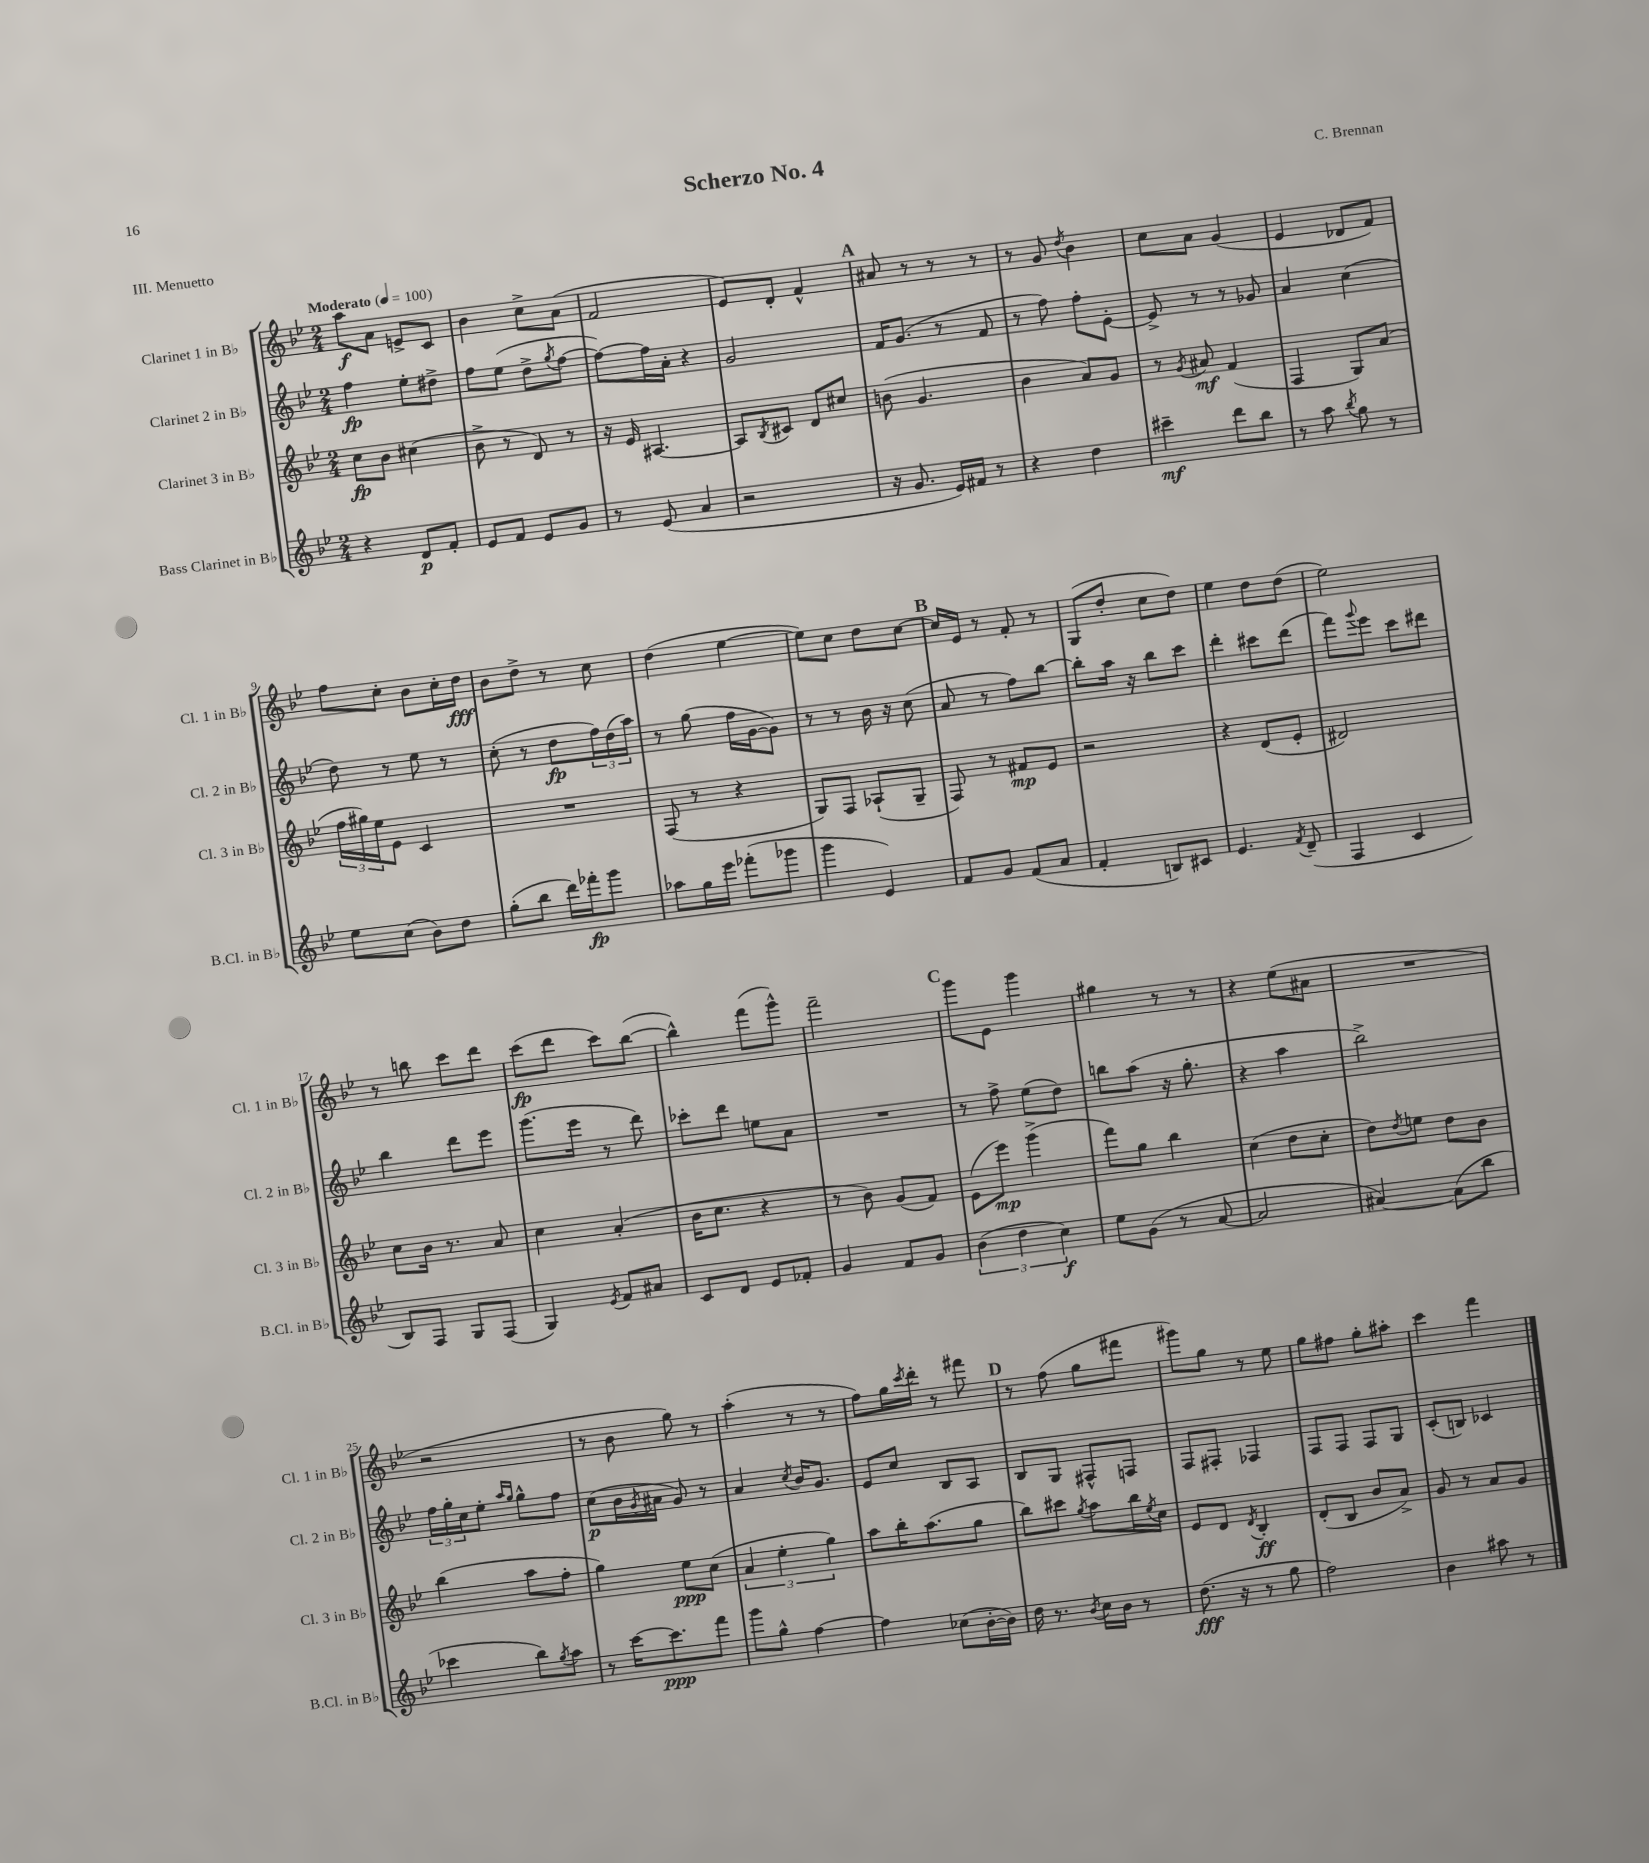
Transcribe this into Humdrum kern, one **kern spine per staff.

**kern	**dynam	**kern	**dynam	**kern	**dynam	**kern	**dynam
*part4	*part4	*part3	*part3	*part2	*part2	*part1	*part1
*staff4	*staff4	*staff3	*staff3	*staff2	*staff2	*staff1	*staff1
*I"Bass Clarinet in B♭	*	*I"Clarinet 3 in B♭	*	*I"Clarinet 2 in B♭	*	*I"Clarinet 1 in B♭	*
*I'B.Cl. in B♭	*	*I'Cl. 3 in B♭	*	*I'Cl. 2 in B♭	*	*I'Cl. 1 in B♭	*
*clefG2	*	*clefG2	*	*clefG2	*	*clefG2	*
*k[b-e-]	*	*k[b-e-]	*	*k[b-e-]	*	*k[b-e-]	*
*M2/4	*	*M2/4	*	*M2/4	*	*M2/4	*
*MM100	*	*MM100	*	*MM100	*	*MM100	*
=1	=1	=1	=1	=1	=1	=1	=1
!	!	!	!	!	!	!LO:TX:a:B:t=Moderato	!
4r	.	8cc\L	fp	4ff\	fp	8aa\L	f
.	.	8b-\J	.	.	.	8a\J	.
8d/L	p	(4cc#X\	.	8ee-'\L	.	8en^/L	.
8f'/J	.	.	.	8dd#X^\J	.	8c/J	.
=2	=2	=2	=2	=2	=2	=2	=2
8e-/L	.	8b-^\	.	8ff\L	.	4b-\	.
8f/J	.	8r	.	(8ee-\J	.	.	.
8e-/L	.	8d/)	.	8dd^\L	.	8cc^\L	.
.	.	.	.	8qgg/	.	.	.
8g/J	.	8r	.	[8ff\J	.	(8a\J	.
=3	=3	=3	=3	=3	=3	=3	=3
8r	.	16r	.	8ff\L_)	.	2f/	.
.	.	16e-/	.	.	.	.	.
(8e-/	.	[4.A#X/	.	16ff\L]	.	.	.
.	.	.	.	16a'\JJ	.	.	.
4a/	.	.	.	4r	.	.	.
=4	=4	=4	=4	=4	=4	=4	=4
2r	.	8A#/L]	.	2g/	.	8e-/L)	.
.	.	8qB-/	.	.	.	.	.
.	.	8c#X/J	.	.	.	8d'/J	.
.	.	8d/L	.	.	.	4f^^/	.
.	.	8cc#X/J	.	.	.	.	.
!!LO:REH:place=s1:t=A
=5	=5	=5	=5	=5	=5	=5	=5
16r	.	(8bn\	.	16f/KL	.	8a#X/	.
8.g/	.	.	.	(8.g/J	.	.	.
.	.	4.g/	.	.	.	8r	.
16e-/LL)	.	.	.	8r	.	8r	.
16f#X/JJ	.	.	.	.	.	.	.
8r	.	.	.	8f/	.	8r	.
=6	=6	=6	=6	=6	=6	=6	=6
4r	.	4b-\	.	8r	.	8r	.
.	.	.	.	8ff\)	.	8g/	.
.	.	.	.	.	.	8qdd/	.
4dd\	.	8a/L)	.	8ff'\L	.	4b-\	.
.	.	8g/J	.	[8e-'\J	.	.	.
=7	=7	=7	=7	=7	=7	=7	=7
4ccc#X~\	mf	8r	.	8e-^/]	.	8cc\L	.
.	.	8qg/	.	.	.	.	.
.	.	8a#X/	mf	8r	.	8a\J	.
8ddd\L	.	(4f/	.	8r	.	(4g/	.
8bb-\J	.	.	.	8g-X/	.	.	.
=8	=8	=8	=8	=8	=8	=8	=8
8r	.	4F/	.	4a/	.	4e-/	.
8aa\	.	.	.	.	.	.	.
8qbb-/	.	.	.	.	.	.	.
8gg\	.	8G/L)	.	(4cc\	.	8d-X/L	.
8r	.	(8a/J	.	.	.	8f/J)	.
!!LO:LB:g=z
=9	=9	=9	=9	=9	=9	=9	=9
8ee-\L	.	24ff\LL	.	8dd\)	.	8ff\L	.
.	.	24gg#X\)	.	.	.	.	.
.	.	24ee-\J	.	.	.	.	.
(8cc\J	.	8e-\J	.	8r	.	8cc'\J	.
8b-\L)	.	4c/	.	8ee-\	.	8b-\L	.
8dd\J	.	.	.	8r	.	16cc'\L	.
.	.	.	.	.	.	16dd\JJ	fff
=10	=10	=10	=10	=10	=10	=10	=10
(8gg'\L	.	2r	.	(8cc'\	.	8b-\L	.
8bb-\J	.	.	.	8r	.	8dd^\J	.
16ddd\LL)	.	.	.	8dd\L	fp	8r	.
16fff-X'\J	fp	.	.	.	.	.	.
8ggg\J	.	.	.	24ff\L)	.	8cc\	.
.	.	.	.	(24dd\	.	.	.
.	.	.	.	24aa\JJ)	.	.	.
=11	=11	=11	=11	=11	=11	=11	=11
8aa-X\L	.	(8F/	.	8r	.	(4dd\	.
16gg\L	.	8r	.	(8gg\	.	.	.
16eee-\JJ	.	.	.	.	.	.	.
(8fff-X'\L	.	4r	.	16ff\LL	.	[4ee-\	.
.	.	.	.	[16g\J	.	.	.
8ggg-X\J	.	.	.	8g\J])	.	.	.
=12	=12	=12	=12	=12	=12	=12	=12
4ggg\	.	8G/L)	.	8r	.	8ee-\L])	.
.	.	8F/J	.	8r	.	8cc\J	.
4e-/)	.	(8A-X`/L	.	16b-\	.	8dd\L	.
.	.	.	.	16r	.	.	.
.	.	8G~/J	.	(8cc\	.	[8cc\J	.
!!LO:REH:place=s1:t=B
=13	=13	=13	=13	=13	=13	=13	=13
8f/L	.	8F/)	.	8a/	.	16cc/LL]	.
.	.	.	.	.	.	16e-/JJ	.
8g/J	.	8r	.	8r	.	8r	.
(8f/L	.	8f#X/L	mp	8ff\L)	.	8f'/	.
8a/J	.	8e-/J	.	[8bb-\J	.	8r	.
=14	=14	=14	=14	=14	=14	=14	=14
4f'/	.	2r	.	8bb-'\L]	.	(8G/L	.
.	.	.	.	16aa\Jk	.	8dd'/J	.
.	.	.	.	16r	.	.	.
8Bn/L)	.	.	.	8bb-\L	.	8cc\L	.
8c#X/J	.	.	.	8ccc\J	.	8dd\J)	.
=15	=15	=15	=15	=15	=15	=15	=15
4.e-/	.	4r	.	4ddd'\	.	4ee-\	.
.	.	(8d/L	.	8ccc#X\L	.	8dd\L	.
8qf/	.	.	.	.	.	.	.
(8d~/	.	8e-'/J	.	(8ddd\J	.	(8dd\J	.
=16	=16	=16	=16	=16	=16	=16	=16
4F/	.	2d#X/)	.	8fff\L)	.	2ee-\)	.
.	.	.	.	8qqggg/	.	.	.
.	.	.	.	8eee-\J	.	.	.
4c/	.	.	.	8ccc\L	.	.	.
.	.	.	.	8ddd#X\J	.	.	.
!!LO:LB:g=z
=17	=17	=17	=17	=17	=17	=17	=17
8B-/L)	.	8cc\L	.	4bb-\	.	8r	.
8F/J	.	16b-\Jk	.	.	.	8bbn\	.
.	.	8.r	.	.	.	.	.
8G/L	.	.	.	8ddd\L	.	8ccc\L	.
(8F/J	.	8a/	.	8eee-\J	.	8ddd\J	.
=18	=18	=18	=18	=18	=18	=18	=18
4G/)	.	4cc\	.	(8.ggg\L	.	(8ccc\L	fp
.	.	.	.	.	.	8ddd\J	.
.	.	.	.	16eee-\Jk	.	.	.
8qe-/	.	.	.	.	.	.	.
8f/L	.	(4a'/	.	8r	.	8ccc\L)	.
8a#X/J	.	.	.	8ddd\)	.	([8bb-\J	.
=19	=19	=19	=19	=19	=19	=19	=19
8c/L	.	16b-\KL	.	8ccc-X'\L	.	4bb-^^\])	.
.	.	8.cc\J	.	.	.	.	.
8d/J	.	.	.	8ddd\J	.	.	.
8e-/L	.	4r	.	8een\L	.	(8fff\L	.
8f-X'/J	.	.	.	8a\J	.	8ggg^^\J)	.
=20	=20	=20	=20	=20	=20	=20	=20
4g/	.	8r	.	2r	.	2fff~\	.
.	.	8b-\)	.	.	.	.	.
8f/L	.	(8g/L	.	.	.	.	.
8g/J	.	8f/J)	.	.	.	.	.
!!LO:REH:place=s1:t=C
=21	=21	=21	=21	=21	=21	=21	=21
(6b-\	.	(8e-\L	.	8r	.	8ggg\L	.
.	.	8eee-\J)	mp	8ff^\	.	8e-\J	.
6dd\	.	.	.	.	.	.	.
.	.	(4ggg^\	.	(8ee-\L	.	4ggg\	.
6cc\)	f	.	.	.	.	.	.
.	.	.	.	8dd\J)	.	.	.
=22	=22	=22	=22	=22	=22	=22	=22
8ee-\L	.	8fff\L)	.	8bbn\L	.	4gg#X\	.
(8g\J	.	8gg\J	.	(8aa\J	.	.	.
8r	.	4bb-\	.	16r	.	8r	.
.	.	.	.	8.gg'\	.	.	.
[8a/	.	.	.	.	.	8r	.
=23	=23	=23	=23	=23	=23	=23	=23
2a/]	.	(4cc\	.	4r	.	4r	.
.	.	8dd\L	.	4aa\	.	(8ee-\L	.
.	.	8cc'\J	.	.	.	8a#X\J	.
=24	=24	=24	=24	=24	=24	=24	=24
[4a#X/)	.	8dd\L)	.	2bb-^\)	.	2r	.
.	.	8qdd/	.	.	.	.	.
.	.	8een\J	.	.	.	.	.
(8a#\L]	.	8dd\L	.	.	.	.	.
8bb-\J	.	8b-\J	.	.	.	.	.
!!LO:LB:g=z
=25	=25	=25	=25	=25	=25	=25	=25
4ccc-X\	.	(4bb-\	.	24ff\LL	.	2r	.
.	.	.	.	24gg'\	.	.	.
.	.	.	.	24cc\J	.	.	.
.	.	.	.	8ee-'\J	.	.	.
.	.	.	.	16qqaa/LL	.	.	.
.	.	.	.	16qqgg/JJ	.	.	.
8bb-\L)	.	8aa\L	.	8gg^^\L	.	.	.
8qgg/	.	.	.	.	.	.	.
8aa\J	.	8ff'\J	.	8ff\J	.	.	.
=26	=26	=26	=26	=26	=26	=26	=26
8r	.	4gg\)	.	(8cc\L	p	8r	.
[16ccc\KL	.	.	.	16b-\L	.	8b-\	.
.	.	.	.	8qg/	.	.	.
8.ccc\]	ppp	.	.	16a#X\JJ	.	.	.
.	.	8ee-\L	ppp	8g/)	.	8gg\)	.
8fff\J	.	(8cc\J	.	8r	.	8r	.
=27	=27	=27	=27	=27	=27	=27	=27
8ggg\L	.	6a/	.	4a/	.	(4aa'\	.
8gg^^\J	.	.	.	.	.	.	.
.	.	6ee-'\	.	.	.	.	.
.	.	.	.	8qcc/	.	.	.
[4ff\	.	.	.	16b-/KL	.	8r	.
.	.	.	.	8.g/J	.	.	.
.	.	6gg\)	.	.	.	.	.
.	.	.	.	.	.	8r	.
=28	=28	=28	=28	=28	=28	=28	=28
4ff\]	.	8aa\L	.	8e-/L	.	8ff\L)	.
.	.	16bb-'\K	.	8cc/J	.	16gg\L	.
.	.	.	.	.	.	8qccc/	.
.	.	(8.aa\	.	.	.	16ddd'\JJ	.
(8cc-X\L	.	.	.	8B-/L	.	8r	.
[16b-'\L	.	8gg\J	.	8A/J	.	8fff#X\	.
16b-\JJ])	.	.	.	.	.	.	.
!!LO:REH:place=s1:t=D
=29	=29	=29	=29	=29	=29	=29	=29
16dd\	.	8bb-\L)	.	8B-/L	.	8r	.
8.r	.	.	.	.	.	.	.
.	.	8ccc#X\J	.	8G/J	.	(8ff\	.
8qb-/	.	8qgg/	.	.	.	.	.
16cc\LL	.	8aa\L	.	8F#X^^/L	.	8gg\L	.
16b-\JJ	.	.	.	.	.	.	.
8r	.	16bb-\L	.	8Fn/J	.	8fff#X\J	.
.	.	8qee-/	.	.	.	.	.
.	.	16cc\JJ	.	.	.	.	.
=30	=30	=30	=30	=30	=30	=30	=30
(8.dd\	fff	8e-/L	.	8F/L	.	8ggg#X\L)	.
.	.	8d/J	.	8F#X'/J	.	8gg\J	.
16r	.	.	.	.	.	.	.
.	.	8qd/	.	.	.	.	.
8r	.	4B-'/	ff	4F-X/	.	8r	.
8gg\	.	.	.	.	.	8ee-\	.
=31	=31	=31	=31	=31	=31	=31	=31
2ff\)	.	(8d'/L	.	8F/L	.	8gg\L	.
.	.	8B-/J	.	8F/J	.	8ff#X\J	.
.	.	8b-/L	.	8F/L	.	8gg'\L	.
.	.	8a^/J)	.	8G/J	.	8aa#X'\J	.
=32	=32	=32	=32	=32	=32	=32	=32
4b-\	.	8g/	.	(8c'/L	.	4ccc\	.
.	.	8r	.	8Bn/J)	.	.	.
8aa#X\	.	8a/L	.	4c-X/	.	4fff\	.
8r	.	8g/J	.	.	.	.	.
==	==	==	==	==	==	==	==
*-	*-	*-	*-	*-	*-	*-	*-
